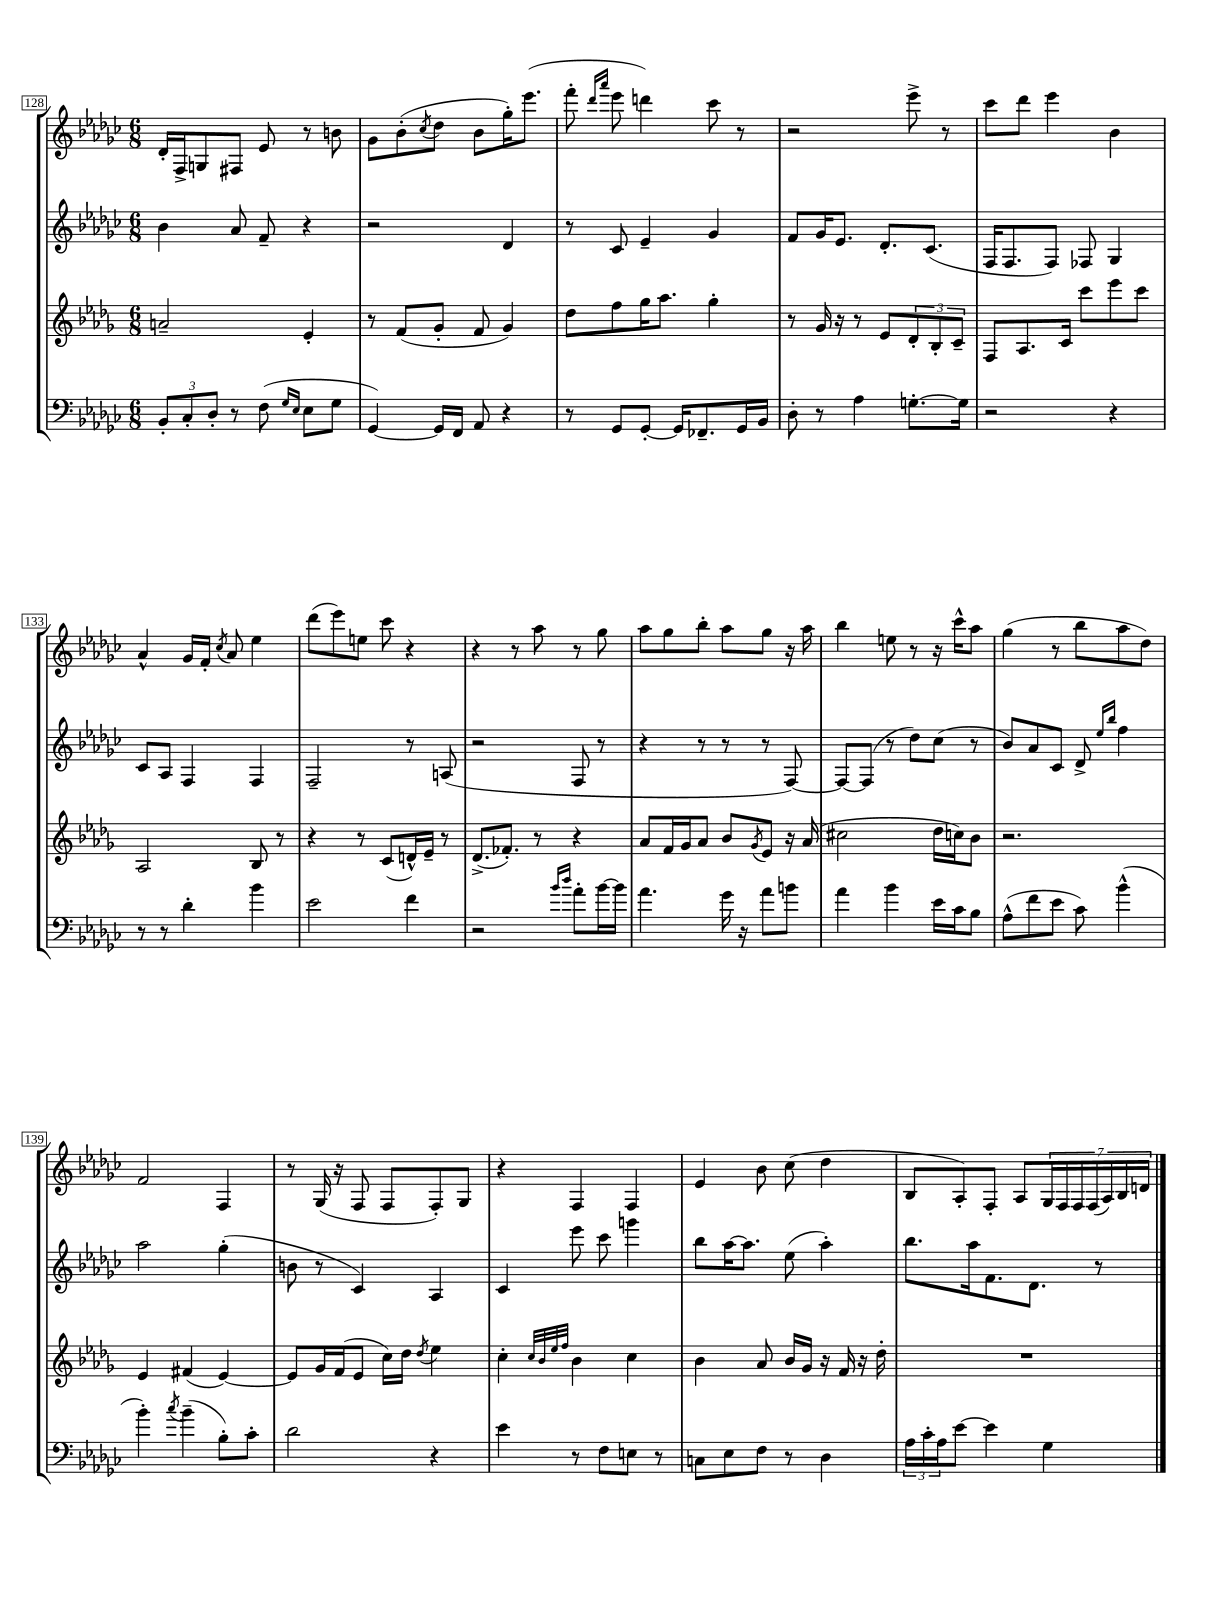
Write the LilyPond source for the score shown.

<<
\new StaffGroup <<
\new Staff = "s0" {
    \clef treble \key ges \major \numericTimeSignature \time 6/8
    des'16-. f16-> g8 fis8 ees'8 r8 b'8 |
    ges'8 bes'8-.( \acciaccatura { ces''8 } des''8 bes'8 ges''16-.) ees'''8.( |
    f'''8-. \grace { des'''16 aes'''16 } ees'''8 d'''4) ces'''8 r8 |
    r2 ees'''8-> r8 |
    ces'''8 des'''8 ees'''4 bes'4 |
    aes'4-^ ges'16 f'16-. \acciaccatura { ces''8 } aes'8 ees''4 |
    des'''8( ees'''8) e''8 ces'''8 r4 |
    r4 r8 aes''8 r8 ges''8 |
    aes''8 ges''8 bes''8-. aes''8 ges''8 r16 aes''16 |
    bes''4 e''8 r8 r16 ces'''16-^ aes''8 |
    ges''4( r8 bes''8 aes''8 des''8) |
    f'2 f4 |
    r8 ges16( r16 f8 f8 f8-.) ges8 |
    r4 f4 f4 |
    ees'4 bes'8 ces''8( des''4 |
    bes8 aes8-.) f8-. aes8 \tuplet 7/4 { ges16 f16 f16 f16( aes16) bes16 d'16 } \bar "|." |
}
\new Staff = "s1" {
    \clef treble \key ges \major \numericTimeSignature \time 6/8
    bes'4 aes'8 f'8-- r4 |
    r2 des'4 |
    r8 ces'8 ees'4-- ges'4 |
    f'8 ges'16 ees'8. des'8.-. ces'8.( |
    f16 f8. f8) fes8 ges4 |
    ces'8 aes8 f4 f4 |
    f2-- r8 a8( |
    r2 f8 r8 |
    r4 r8 r8 r8 f8~) |
    f8~ f8( r8 des''8) ces''8( r8 |
    bes'8) aes'8 ces'8 des'8-> \grace { ees''16 bes''16 } f''4 |
    aes''2 ges''4-.( |
    b'8 r8 ces'4) aes4 |
    ces'4 ees'''8 ces'''8 g'''4 |
    bes''8 aes''16~ aes''8. ees''8( aes''4-.) |
    bes''8. aes''16 f'8. des'8. r8 \bar "|." |
}
\new Staff = "s2" {
    \clef treble \key des \major \numericTimeSignature \time 6/8
    a'2-- ees'4-. |
    r8 f'8( ges'8-. f'8 ges'4) |
    des''8 f''8 ges''16 aes''8. ges''4-. |
    r8 ges'16 r16 r8 ees'8 \tuplet 3/2 { des'8-. bes8-. c'8-- } |
    f8 aes8. c'16 c'''8 ees'''8 c'''8 |
    aes2 bes8 r8 |
    r4 r8 c'8( d'16-^) ees'16-- r8 |
    des'8.->( fes'8.-.) r8 r4 |
    aes'8 f'16 ges'16 aes'8 bes'8 \acciaccatura { ges'8 } ees'8 r16 aes'16( |
    cis''2 des''16 c''16) bes'8 |
    r2. |
    ees'4 fis'4( ees'4~) |
    ees'8 ges'16 f'16( ees'8 c''16) des''16 \acciaccatura { des''8 } ees''4 |
    c''4-. \grace { c''32 bes'32 ees''32 f''32 } bes'4 c''4 |
    bes'4 aes'8 bes'16 ges'16 r16 f'16 r16 des''16-. |
    R2. \bar "|." |
}
\new Staff = "s3" {
    \clef bass \key ges \major \numericTimeSignature \time 6/8
    \tuplet 3/2 { bes,8-. ces8-. des8-. } r8 f8( \grace { ges16 ees16 } ees8 ges8 |
    ges,4~) ges,16 f,16 aes,8 r4 |
    r8 ges,8 ges,8~-. ges,16 fes,8.-- ges,16 bes,16 |
    des8-. r8 aes4 g8.~-. g16 |
    r2 r4 |
    r8 r8 des'4-. bes'4 |
    ees'2 f'4 |
    r2 \grace { bes'16 des''16 } aes'8-. bes'16~ bes'16 |
    aes'4. ges'16 r16 aes'8 b'8 |
    aes'4 bes'4 ees'16 ces'16 bes8 |
    aes8-^( f'8 ees'8 ces'8) bes'4-^( |
    bes'4-.) \acciaccatura { ces''8 } bes'4--( bes8-.) ces'8-. |
    des'2 r4 |
    ees'4 r8 f8 e8 r8 |
    c8 ees8 f8 r8 des4 |
    \tuplet 3/2 { aes16 ces'16-. aes16 } ees'8~ ees'4 ges4 \bar "|." |
}
>>
>>
\layout { \context { \Score currentBarNumber = #128 \override BarNumber.stencil = #(make-stencil-boxer 0.1 0.3 ly:text-interface::print) } }
